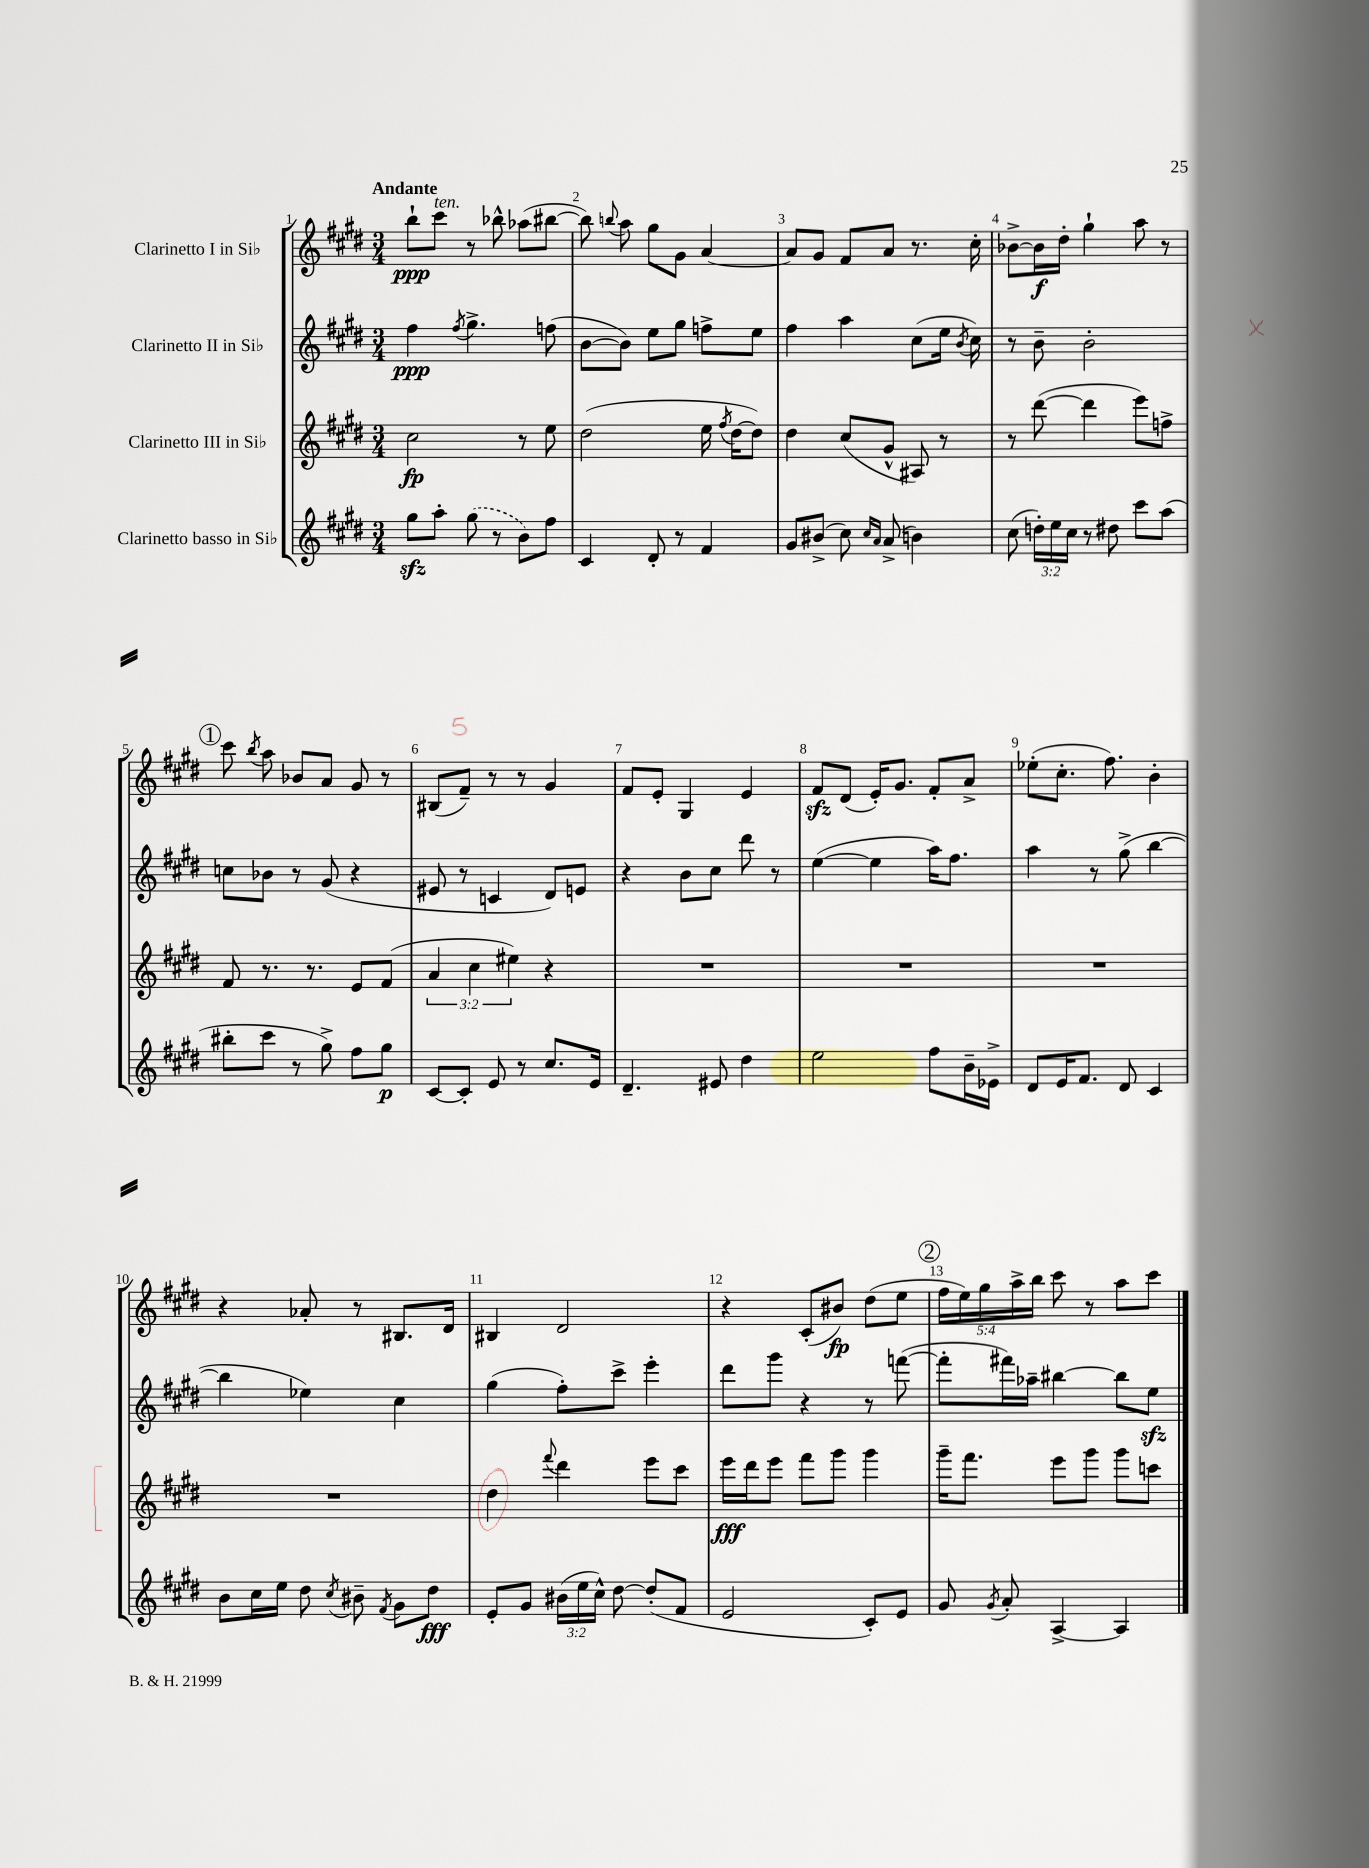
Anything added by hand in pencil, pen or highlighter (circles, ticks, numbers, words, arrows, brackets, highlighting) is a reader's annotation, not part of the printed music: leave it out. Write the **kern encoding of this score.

**kern	**kern	**kern	**kern
*staff4	*staff3	*staff2	*staff1
*clefG2	*clefG2	*clefG2	*clefG2
*k[f#c#g#d#]	*k[f#c#g#d#]	*k[f#c#g#d#]	*k[f#c#g#d#]
*M3/4	*M3/4	*M3/4	*M3/4
8gg#	2cc#	4ff#	8bb`
8aa'	.	.	8ccc#
.	.	8qff#	.
(8gg#	.	4.gg#^	8r
8r	.	.	8bb-^^
8b)	8r	.	(8aa-
8ff#	8ee	(8ff	[8bb#
=	=	=	=
4c#	(2dd#	[8b	8bb#])
.	.	.	8qqbb
.	.	8b])	8aa
8d#'	.	8ee	8gg#
8r	.	8gg#	8g#
4f#	16ee	8ff^	[4a
.	8qff#	.	.
.	[16dd#	.	.
.	8dd#])	8ee	.
=	=	=	=
8g#	4dd#	4ff#	8a]
(8b#^	.	.	8g#
8cc#)	(8cc#	4aa	8f#
16qqcc#	.	.	.
16qqa	.	.	.
(8a^	8g#^^	.	8a
4b)	8A#)	(8cc#	8.r
.	8r	16ee	.
.	.	8qb	.
.	.	16cc#)	16cc#'
=	=	=	=
(8cc#	8r	8r	[8b-^
24dd')	([8ddd#	8b~	16b-]
24ee	.	.	.
.	.	.	16dd#'
24cc#	.	.	.
8r	4ddd#]	2b'	4gg#`
8dd#	.	.	.
8ccc#	8eee)	.	8aa
(8aa	8ff^	.	8r
=	=	=	=
8bb#'	8f#	8cc	8ccc#
.	.	.	8qbb
8ccc#	8.r	8b-	8aa
8r	.	8r	8b-
.	8.r	.	.
8gg#^)	.	(8g#	8a
8ff#	8e	4r	8g#
8gg#	(8f#	.	8r
=	=	=	=
[8c#	6a	8e#	(8B#
8c#']	.	8r	8f#~)
.	6cc#	.	.
8e	.	4c	8r
.	6ee#)	.	.
8r	.	.	8r
8.cc#	4r	8d#)	4g#
.	.	8e	.
16e	.	.	.
=	=	=	=
4.d#~	2.r	4r	8f#
.	.	.	8e'
.	.	8b	4G#
8e#	.	8cc#	.
4dd#	.	8ddd#	4e
.	.	8r	.
=	=	=	=
2ee	2.r	([4ee	8f#
.	.	.	(8d#
.	.	4ee]	16e')
.	.	.	8.g#
8ff#	.	16aa)	8f#'
.	.	8.ff#	.
16b~	.	.	8a^
16e-^	.	.	.
=	=	=	=
8d#	2.r	4aa	(8ee-'
16e	.	.	8.cc#'
8.f#	.	.	.
.	.	8r	.
.	.	.	8.ff#)
8d#	.	(8gg#^	.
4c#	.	[4bb	4b'
=	=	=	=
8b	2.r	4bb]	4r
16cc#	.	.	.
16ee	.	.	.
8dd#	.	4ee-)	8a-'
8qcc#	.	.	.
8b#~	.	.	8r
8qf#	.	.	.
8g#	.	4cc#	8.B#
8dd#	.	.	.
.	.	.	16d#
=	=	=	=
8e'	4dd#	(4gg#	4B#
8g#	.	.	.
.	8qqfff#	.	.
(24b#	4ddd#	8ff#')	2d#
24ee	.	.	.
24cc#^^)	.	.	.
[8dd#	.	8ccc#^	.
(8dd#']	8eee	4eee'	.
8f#	8ccc#	.	.
=	=	=	=
2e	16eee	8ddd#	4r
.	16ddd#	.	.
.	8eee	8ggg#	.
.	8fff#	4r	(8c#'
.	8ggg#	.	8b#)
8c#')	4ggg#	8r	(8dd#
8e	.	([8fff	8ee
=	=	=	=
8g#	16ggg#~	8fff']	20ff#
.	.	.	20ee)
.	8.fff#	.	.
.	.	.	20gg#
8qg#	.	.	.
8a'	.	16fff#)	.
.	.	.	20aa^
.	.	16aa-~	.
.	.	.	20bb
[4A^	8eee	[4bb#	8ccc#
.	8ggg#	.	8r
4A]	8ggg#	8bb#]	8aa
.	8ccc	8ee	8ccc#
==	==	==	==
*-	*-	*-	*-
